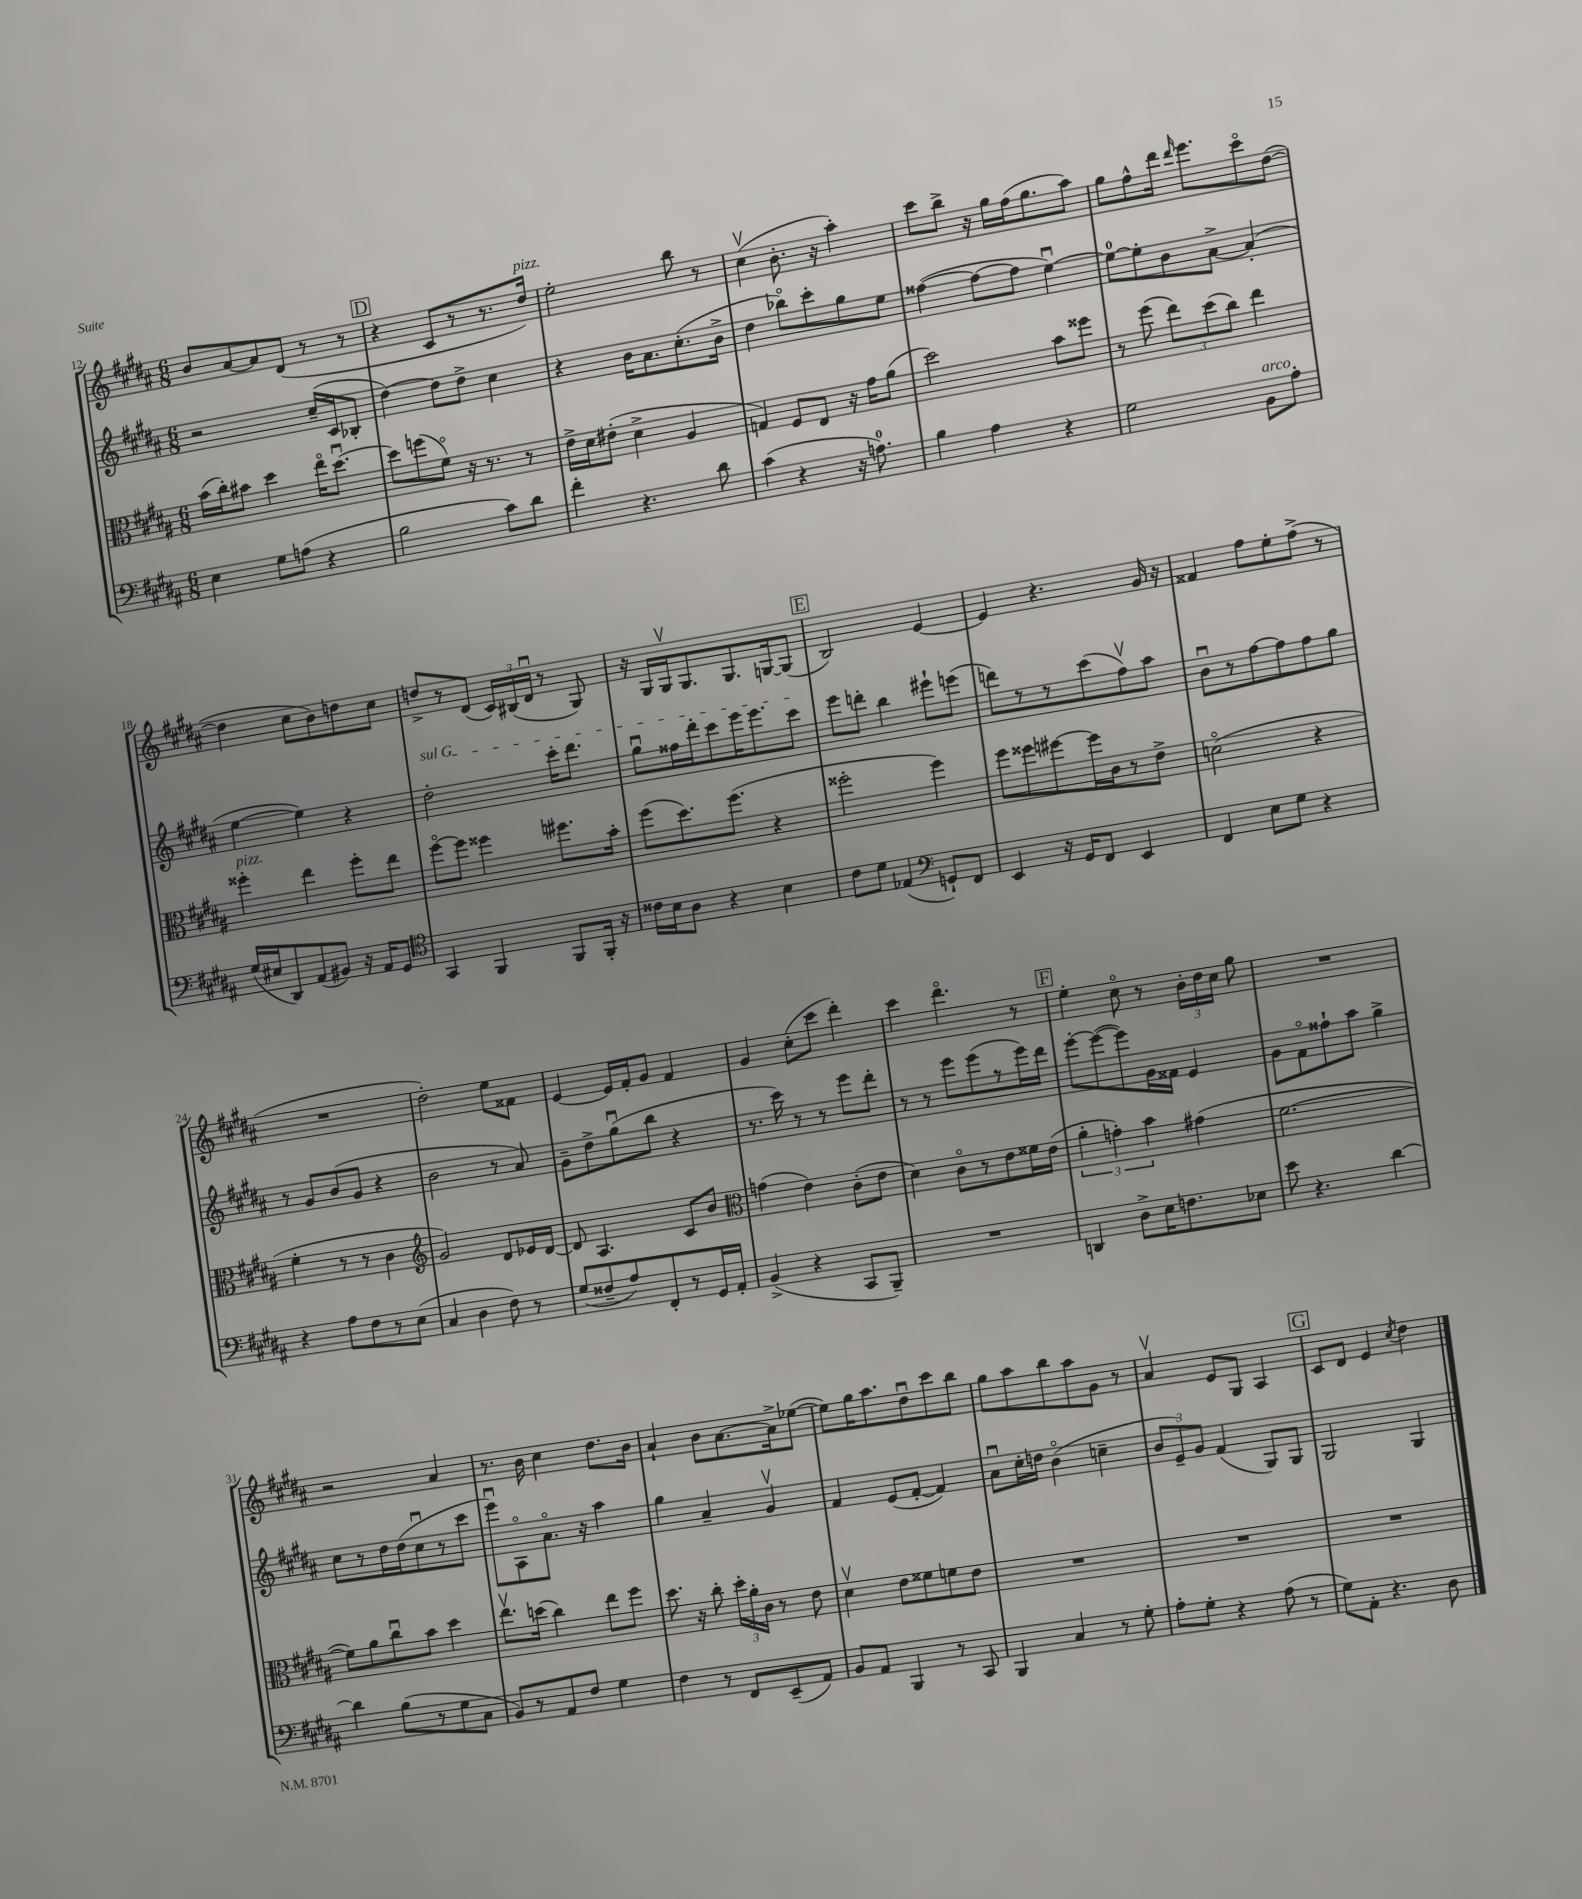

**kern	**kern	**kern	**kern
*staff4	*staff3	*staff2	*staff1
*clefF4	*clefC3	*clefG2	*clefG2
*k[f#c#g#d#a#]	*k[f#c#g#d#a#]	*k[f#c#g#d#a#]	*k[f#c#g#d#a#]
*M6/8	*M6/8	*M6/8	*M6/8
4E	(16b	2r	8b
.	16cc#')	.	.
.	8b#	.	[8a#
8G#	4dd#	.	8a#]
(8A	.	.	(8d#
4r	16eeo	(16cc#~	8r
.	[8.dd#u	16c#	.
.	.	8B-'	8r
=	=	=	=
2B	8dd#]	[4dd#)	4r
.	(8ff	.	.
.	8f#o)	8dd#]	8c#
.	16r	8dd#^	8r
.	8.r	.	.
8c#)	.	4cc#	8.r
8d#	8r	.	.
.	.	.	16dd#)
=	=	=	=
4f#'	16e^	4r	2ee'
.	16d#	.	.
.	(8e#'	.	.
4.r	4d#^	16b	.
.	.	8.a#	.
.	4A#	(8.cc#'	8bb
8d#	.	.	8r
.	.	16b^	.
=	=	=	=
(4c#	4G)	4dd#	(4cc#v
4r	8F#	8bb-o)	8.b'
.	8E	8ccc#'	.
.	.	.	16r
16r	16r	8gg#	4aa#')
8.A)	16g#	.	.
.	(8a#	8ee	.
=	=	=	=
4B	2dd#)	([4ff##	8ccc#
.	.	.	8bb^
4A#	.	8ff##_	16r
.	.	.	16gg#
.	.	8ff##]	(16ff#
.	.	.	8.gg#
4r	8b	[4eeu)	.
.	8ff##	.	8aa#)
=	=	=	=
2G#	8r	8ee_	8gg#
.	(8ff#	8ee']	8ff#^^
.	12ee)	8b	16ddd#
.	.	.	16qqddd#
.	.	.	8.eee
.	(12dd#	.	.
.	.	[8a#^	.
.	12cc#)	.	.
8BB	4ee	(4a#']	8ccc#o
8A#'	.	.	([8dd#
=	=	=	=
(16G#	4ff##'	[4ee	4dd#]
16E#	.	.	.
8DD#)	.	.	.
(8AA#	4ee	4ee])	8cc#
8BB#)	.	.	8b)
16r	8ff##'	4r	8dd
16AA#	.	.	.
8GG#	8ee	.	8cc#
=	=	=	=
*clefC4	*	*	*
4GG#	[8ff#o	2dd#'	8dd^
.	8ff#]	.	8r
4FF#	4ff##	.	(8d#
.	.	.	24c#)
.	.	.	(24B#
.	.	.	24d#u
8FF#	8.ff#	16ccc#'	8r
.	.	8.ddd#	.
16FF#'	.	.	8G#)
16r	16b'	.	.
=	=	=	=
16c##	(8ff#	8gg#u	16r
16B	.	.	16G#
8A#	8.dd#)	16ff##	16G#v
.	.	16ddd#'	8.G#
4r	.	8ccc#	.
.	(8.ff#	.	.
.	.	16eee	8.G#
.	.	8.eee	.
4B	4r	.	.
.	.	.	[16G
.	.	8ccc#	(8G]
=	=	=	=
8c#	2ff##'	8eee	2B)
8d#	.	8ddd'	.
(4E-	.	4bb	.
*clefF4	*	*	*
8GG`)	4ff##)	8eee#`	[4e
8FF#	.	(8eee	.
=	=	=	=
4EE	8ff#	8ddd)	4e]
.	8ff##	8r	.
16r	[8ff#	8r	4.r
16GG#	.	.	.
8FF#	16ff#]	(8ccc#	.
.	16c#	.	.
4EE	8r	8ff#v)	.
.	8e^	8aa#	16g#
.	.	.	16r
=	=	=	=
4FF#	(2do	8bu	4f##
.	.	8r	.
8E	.	[8ff#	8ff#
8G#	.	8ff#]	8ee'
4r	4r	8ff#	(8ff#^
.	.	8gg#	8r
=	=	=	=
4r	4f#'	8r	2.r
.	.	8g#	.
8A#	8r	(8b	.
8F#	8r	8g#	.
8r	4c#	4r	.
(8E	.	.	.
=	=	=	=
*	*clefG2	*	*
4C#	2g#)	2b	2dd#')
4D#	.	.	.
8F#)	8d#	8r	8ee
8r	16e-	8a#)	8f##
.	[16d#	.	.
=	=	=	=
(8G#	8d#]	8g#~	[4e
8F##~	4.A#	8dd#^	.
8A#)	.	(8gg#u	16e]
.	.	.	16f#'
8FF#'	.	8bb	8g#
8r	8c#	4r	4f#
16GG#	8b	.	.
16AA#'	.	.	.
=	=	=	=
*	*clefC3	*	*
(4BB^	(4g	8.r	4g#
.	.	16ccc#)	.
4r	4e)	8r	(8cc#'
.	.	8r	8ccc#
8CC#	(8c#'	8eee	4ddd#')
8BBB~)	8e	8ddd#'	.
=	=	=	=
2.r	4d#)	8r	4ccc#
.	.	8r	.
.	8c#o	8eee	4.ddd#o
.	8r	(8eee	.
.	8e	8r	.
.	16f##	16eee)	8r
.	(16e	16ddd#	.
=	=	=	=
4DD	6a#'	[8eee'	4ee'
.	.	(8eee_	.
.	6g')	.	.
8D#^	.	8eee])	8cc#o
.	6b	.	.
16E	.	16g#	8r
8.F	.	16f##	.
.	(4g#	4e	24b'
.	.	.	24dd#
.	.	.	24cc#
8E-	.	.	8gg#
=	=	=	=
8e	[2.f#	8g#	2.r
4.r	.	8f#o	.
.	.	8ff##`	.
.	.	8aa#	.
[4d#	.	4gg#^	.
=	=	=	=
4d#]	8f#])	8cc#	2r
.	8a#	8r	.
(8B	8cc#u	16dd#	.
.	.	(16dd#	.
8r	8b	8cc#u	.
8G#	4dd#	8r	4a#
8C#	.	8ccc#	.
=	=	=	=
8BB)	8.eev	8eeeu)	8.r
8r	.	8A#o	.
.	(16dd	.	16b
8AA#	4cc#)	8.a#o	4cc#
8F#	.	.	.
.	.	16r	.
4G#	8ee	4aa#	8.dd#
.	8ff#	.	.
.	.	.	16b
=	=	=	=
4F#	8.dd#	4gg#	4a#`
.	16r	.	.
8r	8cc#'	4a#~	8b
8FF#	24dd#'	.	[8.a#
.	24a#'	.	.
.	24c#	.	.
(8EE~	8r	4g#v	.
.	.	.	16a#^]
8AA#)	8e	.	([8ee-
=	=	=	=
8BB	4d#v	4f#	8ee-])
8AA#	.	.	16gg#
.	.	.	8.aa#
4BBB	8e	(8e	.
.	8f##	[8f#'	8dd#u
8r	8f	4f#])	8ccc#
8CC#	8e	.	8bb
=	=	=	=
4BBB	2.r	8a#u	8gg#
.	.	16cc#'	8aa#
.	.	16dd	.
4C#	.	(4bo	8bb
.	.	.	8aa#
8r	.	4cc~	8g#
8G#'	.	.	8r
=	=	=	=
8A#'	2.r	12b	4a#v
.	.	12e~)	.
8G#'	.	.	.
.	.	12g#	.
4r	.	(4f#	8e
.	.	.	8G#
(8A#	.	8G#)	4A#
8r	.	8G#	.
=	=	=	=
8G#)	2.r	2G#	8c#
8AA#'	.	.	8d#
4.r	.	.	4e
.	.	.	8qcc#
.	.	4G#	4dd#
8D#	.	.	.
==	==	==	==
*-	*-	*-	*-
